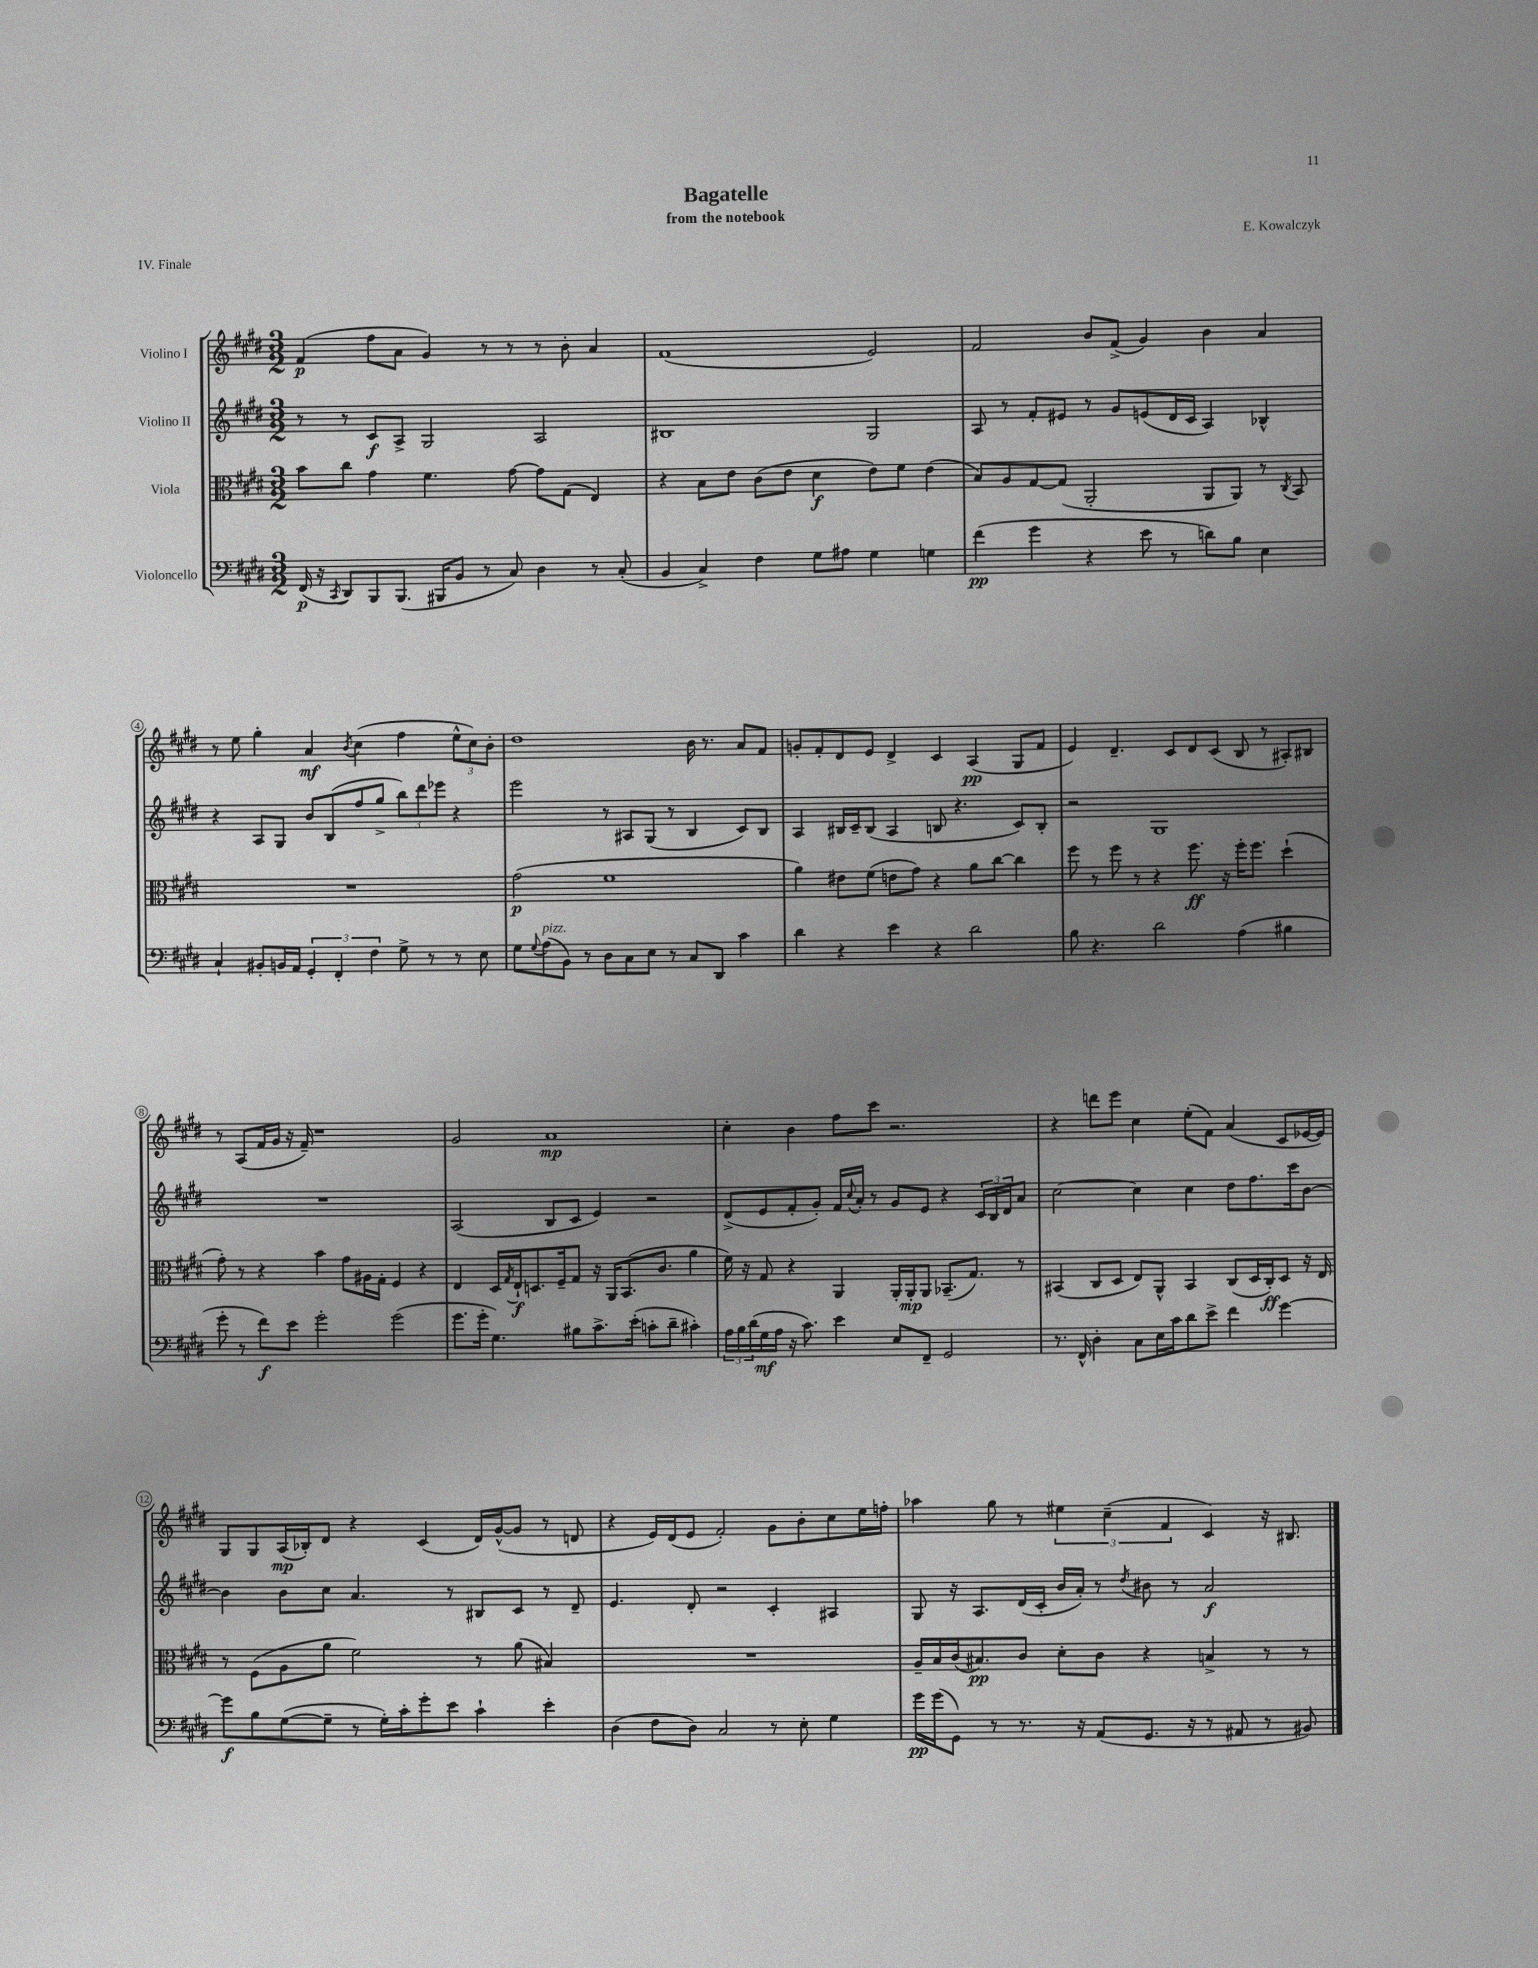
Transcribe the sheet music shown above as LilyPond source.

\header { title = "Bagatelle" composer = "E. Kowalczyk" subtitle = "from the notebook" piece = "IV. Finale" }
<<
\new StaffGroup <<
\new Staff = "s0" \with { instrumentName = "Violino I" } {
    \clef treble \key e \major \numericTimeSignature \time 3/2
    fis'4\p( fis''8 a'8 gis'4) r8 r8 r8 b'8-. a'4 |
    fis'1( e'2) |
    fis'2 b'8 fis'8->( gis'4) b'4 a'4 |
    r8 e''8 gis''4-. a'4\mf \acciaccatura { b'8 } cis''4( fis''4 \tuplet 3/2 { e''8-^ cis''8) b'8-. } |
    dis''1 b'16 r8. a'8 fis'8 |
    g'8-. fis'8-. dis'8 e'8 dis'4-> cis'4 a4\pp( gis8 fis'8 |
    e'4) dis'4.-- cis'8 dis'8 cis'8( b8 r8 ais8-.) bis8 |
    r8 a8( fis'16 gis'16 r16 fis'16--) r1 |
    gis'2 a'1\mp |
    cis''4-. b'4 fis''8 cis'''8 r2. |
    r4 d'''8 e'''8 cis''4 e''8-.( fis'8) a'4( cis'8 ees'16~ ees'16) |
    gis8 gis8 a16\mp( bes16-.) dis'8 r4 cis'4( dis'16) gis'16~-^( gis'8 r8 d'8 |
    r4 e'16) dis'16( e'8 fis'2-.) gis'8 b'8-. cis''8 e''16 f''16-. |
    aes''4 gis''8 r8 \tuplet 3/2 { eis''4 cis''4--( fis'4 } cis'4) r16 bis8. \bar "|." |
}
\new Staff = "s1" \with { instrumentName = "Violino II" } {
    \clef treble \key e \major \numericTimeSignature \time 3/2
    r8 r8 cis'8\f a8-> gis2 a2 |
    bis1 gis2 |
    a8 r8 fis'8-. eis'8 r8 gis'8 e'8( dis'16 cis'16 a4) bes4-^ |
    r4 a8 gis8 b'8 b8( fis''8 gis''8-> \tuplet 3/2 { b''8) dis'''8 ees'''8 } r4 |
    e'''2 r8 ais8 gis8( r8 b4 cis'8) b8 |
    a4 bis16 cis'16-- bis8( a4 b8 r4. cis'8) b8-. |
    r2 gis1 |
    R1. |
    a2( b8 cis'8 e'4) r2 |
    dis'8->( e'8 fis'8-. gis'8-.) fis'16 \appoggiatura { cis''8 } a'16-. r8 gis'8 e'8 r4 \tuplet 3/2 { cis'16 b16 dis'16 } a'8 |
    cis''2~ cis''4 cis''4 dis''8 fis''8. cis'''16 b'8~ |
    b'4 b'8 cis''8 a'4. r8 bis8 cis'8 r8 dis'8-- |
    e'4. dis'8-. r2 cis'4-. ais4 |
    gis8 r16 a8. dis'16( cis'16-. b'16 a'16-.) r8 \acciaccatura { dis''8 } bis'8 r8 a'2\f \bar "|." |
}
\new Staff = "s2" \with { instrumentName = "Viola" } {
    \clef alto \key e \major \numericTimeSignature \time 3/2
    b'8 cis''8 gis'4 fis'4. gis'8~ gis'8 gis8( e4) |
    r4 b8 e'8 cis'8( e'8 dis'4\f e'8) fis'8 e'4( |
    b8) a8 gis8~ gis8( a,2-. a,8 a,8) r8 \acciaccatura { cis8 } b,8 |
    R1. |
    gis'2\p( fis'1 |
    a'4) eis'8 fis'8( e'8 gis'8) r4 a'8 cis''8~ cis''4 |
    fis''8 r8 fis''8 r8 r4 fis''8.\ff r16 fis''16-. fis''8. dis''4-!( |
    gis'8-.) r8 r4 b'4 gis'8 ais16 gis16-. fis4 r4 |
    e4 dis16 \acciaccatura { gis8 } e16-!\f d8. fis16-- gis8 r16 a,16 b,8.( cis'8. a'4 |
    fis'16) r16 gis8 r4 a,4 a,16-. a,16-.\mp a,8 bes,8.--( gis8.) r8 |
    bis,4( cis8 dis8 e8) a,8-^ bis,4 cis8( dis16 cis16-.\ff) dis8 r16 e16 |
    r8 fis8( a8 a'8 fis'2) r8 a'8( bis4) |
    R1. |
    a16-- b16 cis'16( bis8.\pp) cis'8 dis'8-. cis'8 r4 b4-> r8 r8 \bar "|." |
}
\new Staff = "s3" \with { instrumentName = "Violoncello" } {
    \clef bass \key e \major \numericTimeSignature \time 3/2
    fis,16\p( r16 \acciaccatura { cis,8 } dis,8) b,,8 b,,8.( bis,,16 b,8 r8 cis8) dis4 r8 cis8-.( |
    b,4 cis4->) fis4 gis8 ais8 gis4 g4 |
    fis'4\pp( gis'4 r4 e'8 r8 d'8) b8 e4 |
    cis4-! bis,8-. b,16 a,16 \tuplet 3/2 { gis,4-. fis,4-. fis4 } gis8-> r8 r8 e8 |
    gis8 \appoggiatura { gis8 } a8^\markup { \italic "pizz." }( b,8) r8 dis8 cis8 e8 r8 cis8 dis,8 cis'4 |
    dis'4 r4 e'4 r4 dis'2 |
    b8 r4. dis'2 a4( bis4 |
    gis'8-. r8 fis'8\f) e'8 gis'2-. gis'2( |
    gis'8. gis'16-. gis4.) bis8 cis'8.-> e'16-.( c'8-. dis'8-- cis'4-.) |
    \tuplet 3/2 { a16 b16 dis'16( } gis16\mf a16 r16 cis'8.) e'4 e8 fis,8-- gis,2 |
    r8. fis,16-^ dis4-. cis8 e16 cis'16 dis'8 e'8-> fis'4 gis'4~ |
    gis'8\f b8 gis8~( gis8-- r8 gis16-.) cis'16-. gis'8-. e'8 cis'4-! e'4-. |
    dis4( fis8 dis8) cis2 r8 e8-. gis4 |
    gis'16\pp gis'16( gis,8) r8 r8. r16 a,8( gis,8. r16 r8 ais,8 r8 bis,8) \bar "|." |
}
>>
>>
\layout { \context { \Score \override BarNumber.stencil = #(make-stencil-circler 0.1 0.3 ly:text-interface::print) } }
